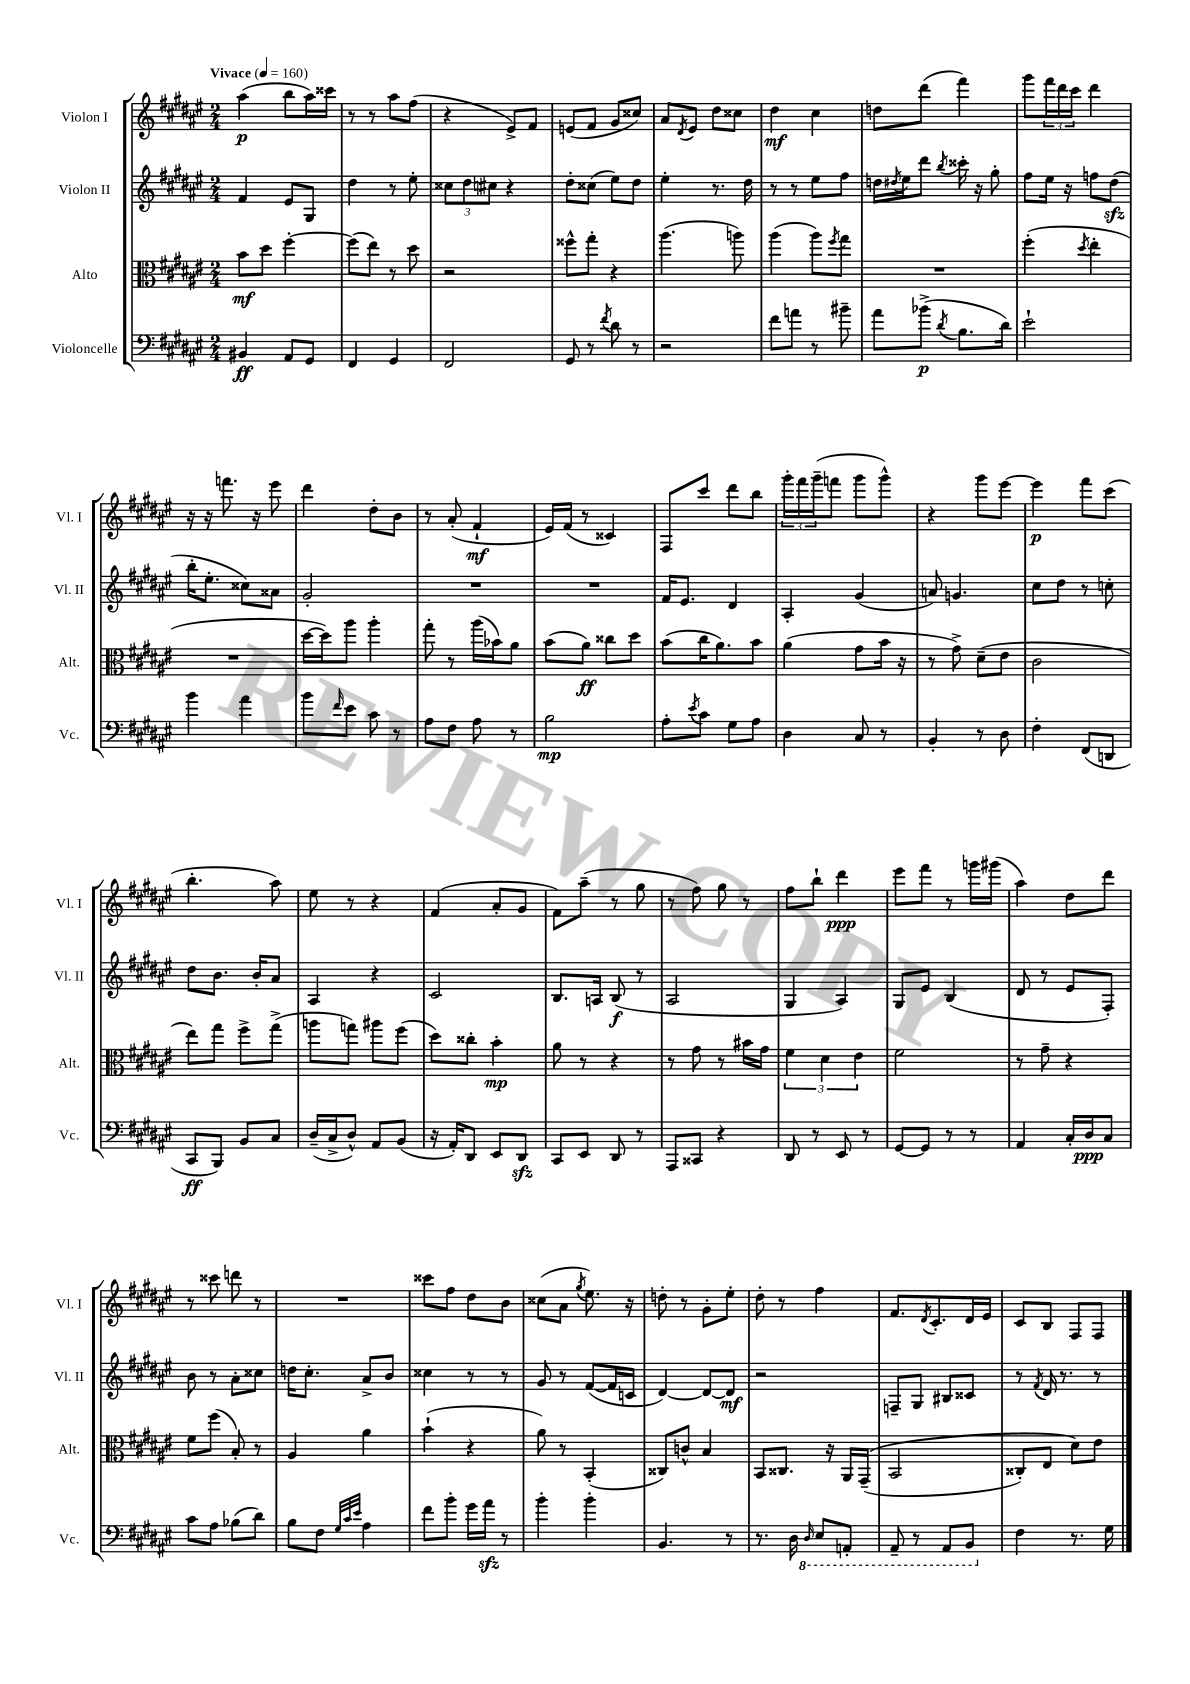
<<
\new StaffGroup <<
\new Staff = "s0" \with { instrumentName = "Violon I" shortInstrumentName = "Vl. I" } {
    \clef treble \key fis \major \numericTimeSignature \time 2/4 \tempo "Vivace" 4 = 160
    ais''4\p( b''8 ais''16) cisis'''16 |
    r8 r8 ais''8 fis''8( |
    r4 eis'8->) fis'8 |
    e'8( fis'8 gis'8 cisis''8) |
    ais'8 \acciaccatura { dis'8 } eis'8 dis''8 cisis''8 |
    dis''4\mf cis''4 |
    d''8 dis'''8( fis'''4) |
    gis'''8 \tuplet 3/2 { fis'''16 dis'''16 cis'''16 } dis'''4 |
    r16 r16 f'''8. r16 eis'''8 |
    dis'''4 dis''8-. b'8 |
    r8 ais'8-.( fis'4-!\mf |
    eis'16) fis'16( r8 cisis'4) |
    fis8 cis'''8 dis'''8 b''8 |
    \tuplet 3/2 { gis'''16-. fis'''16 gis'''16--( } f'''8 gis'''8 gis'''8-^) |
    r4 gis'''8 eis'''8~ |
    eis'''4\p fis'''8 cis'''8( |
    b''4.-. ais''8) |
    eis''8 r8 r4 |
    fis'4( ais'8-. gis'8 |
    fis'8) ais''8--( r8 gis''8 |
    r8 fis''8) gis''8 r8 |
    fis''8 b''8-! dis'''4\ppp |
    eis'''8 fis'''8 r8 g'''16 gis'''16( |
    ais''4) dis''8 dis'''8 |
    r8 cisis'''8 d'''8 r8 |
    R2 |
    cisis'''8 fis''8 dis''8 b'8 |
    cisis''8( ais'8 \acciaccatura { gis''8 } eis''8.) r16 |
    d''8-. r8 gis'8-. eis''8-. |
    dis''8-. r8 fis''4 |
    fis'8. \acciaccatura { dis'8 } cis'8.-. dis'16 eis'16 |
    cis'8 b8 fis8 fis8 \bar "|." |
}
\new Staff = "s1" \with { instrumentName = "Violon II" shortInstrumentName = "Vl. II" } {
    \clef treble \key fis \major \numericTimeSignature \time 2/4
    fis'4 eis'8 gis8 |
    dis''4 r8 eis''8-. |
    \tuplet 3/2 { cisis''8 dis''8 cis''8 } r4 |
    dis''8-. cisis''8( eis''8) dis''8 |
    eis''4-. r8. dis''16 |
    r8 r8 eis''8 fis''8 |
    d''16 \acciaccatura { dis''8 } eis''16 dis'''8 \acciaccatura { b''8 } cisis'''16-. r16 gis''8-. |
    fis''8 eis''16 r16 f''8 dis''8\sfz( |
    b''16-. eis''8.-. cisis''8) aisis'8 |
    gis'2-. |
    R2 |
    R2 |
    fis'16 eis'8. dis'4 |
    ais4-. gis'4( |
    a'8) g'4. |
    cis''8 dis''8 r8 c''8-. |
    dis''8 b'8. b'16-. ais'8 |
    ais4 r4 |
    cis'2 |
    b8. a16 b8\f( r8 |
    ais2 |
    gis4 ais4) |
    gis8 eis'8 b4( |
    dis'8 r8 eis'8 fis8-.) |
    b'8 r8 ais'8-. cisis''8 |
    d''16 cis''8.-. ais'8-> b'8 |
    cisis''4 r8 r8 |
    gis'8 r8 fis'8~( fis'16 c'16 |
    dis'4~) dis'8~ dis'8\mf |
    r2 |
    f8-- gis8 bis8 cisis'8 |
    r8 \acciaccatura { fis'8 } dis'16 r8. r8 \bar "|." |
}
\new Staff = "s2" \with { instrumentName = "Alto" shortInstrumentName = "Alt." } {
    \clef alto \key fis \major \numericTimeSignature \time 2/4
    b'8\mf dis''8 fis''4~-. |
    fis''8( eis''8) r8 dis''8 |
    r2 |
    fisis''8-^ gis''8-. r4 |
    ais''4.( a''8) |
    ais''4( ais''8) \acciaccatura { fis''8 } gis''8 |
    R2 |
    fis''4-.( \acciaccatura { dis''8 } eis''4-. |
    R2 |
    dis''16~ dis''16) ais''8 ais''4-. |
    gis''8-. r8 ais''16( bes'16) ais'8 |
    b'8( ais'8\ff) cisis''8 dis''8 |
    b'8( cis''16 ais'8.) b'8 |
    ais'4( gis'8 b'16 r16 |
    r8 gis'8->) dis'8--( eis'8 |
    cis'2 |
    eis''8) gis''8 fis''8-> gis''8->( |
    a''8 g''8) ais''8 fis''8( |
    dis''8) cisis''8-. b'4-.\mp |
    ais'8 r8 r4 |
    r8 gis'8 r8 bis'16 gis'16 |
    \tuplet 3/2 { fis'4 dis'4 eis'4 } |
    fis'2 |
    r8 gis'8-- r4 |
    fis'8 fis''8( b8-.) r8 |
    ais4 ais'4 |
    b'4-!( r4 |
    ais'8) r8 b,4-.( |
    cisis8) c'8-^ b4 |
    b,8 cisis8. r16 ais,16 gis,16--(\( |
    b,2 |
    cisis8-.) eis8 dis'8\) eis'8 \bar "|." |
}
\new Staff = "s3" \with { instrumentName = "Violoncelle" shortInstrumentName = "Vc." } {
    \clef bass \key fis \major \numericTimeSignature \time 2/4
    bis,4\ff ais,8 gis,8 |
    fis,4 gis,4 |
    fis,2 |
    gis,8 r8 \acciaccatura { fis'8 } dis'8 r8 |
    r2 |
    fis'8 a'8 r8 bis'8-- |
    ais'8 bes'8->\p( \acciaccatura { dis'8 } b8. dis'16) |
    eis'2-! |
    b'4 ais'4 |
    b'8 \grace { fis'16 } eis'8 cis'8 r8 |
    ais8 fis8 ais8 r8 |
    b2\mp |
    ais8-. \acciaccatura { eis'8 } cis'8 gis8 ais8 |
    dis4 cis8 r8 |
    b,4-. r8 dis8 |
    fis4-. fis,8( d,8 |
    cis,8\ff b,,8) b,8 cis8 |
    dis16--( cis16-> dis8-^) ais,8 b,8( |
    r16 ais,16-.) dis,8 eis,8 dis,8\sfz |
    cis,8 eis,8 dis,8 r8 |
    ais,,8 cisis,8 r4 |
    dis,8 r8 eis,8 r8 |
    gis,8~ gis,8 r8 r8 |
    ais,4 cis16-. dis16\ppp cis8 |
    cis'8 ais8 bes8( dis'8) |
    b8 fis8 \grace { gis32 cis'32 eis'32 } ais4 |
    fis'8 b'8-. gis'16 ais'16\sfz r8 |
    b'4-. b'4-. |
    b,4. r8 |
    r8. dis16 \ottava #-1 \grace { dis,16 } eis,8 a,,8-. |
    ais,,8-- r8 ais,,8 b,,8 \ottava #0 |
    fis4 r8. gis16 \bar "|." |
}
>>
>>
\layout { \context { \Score \remove "Bar_number_engraver" } }
